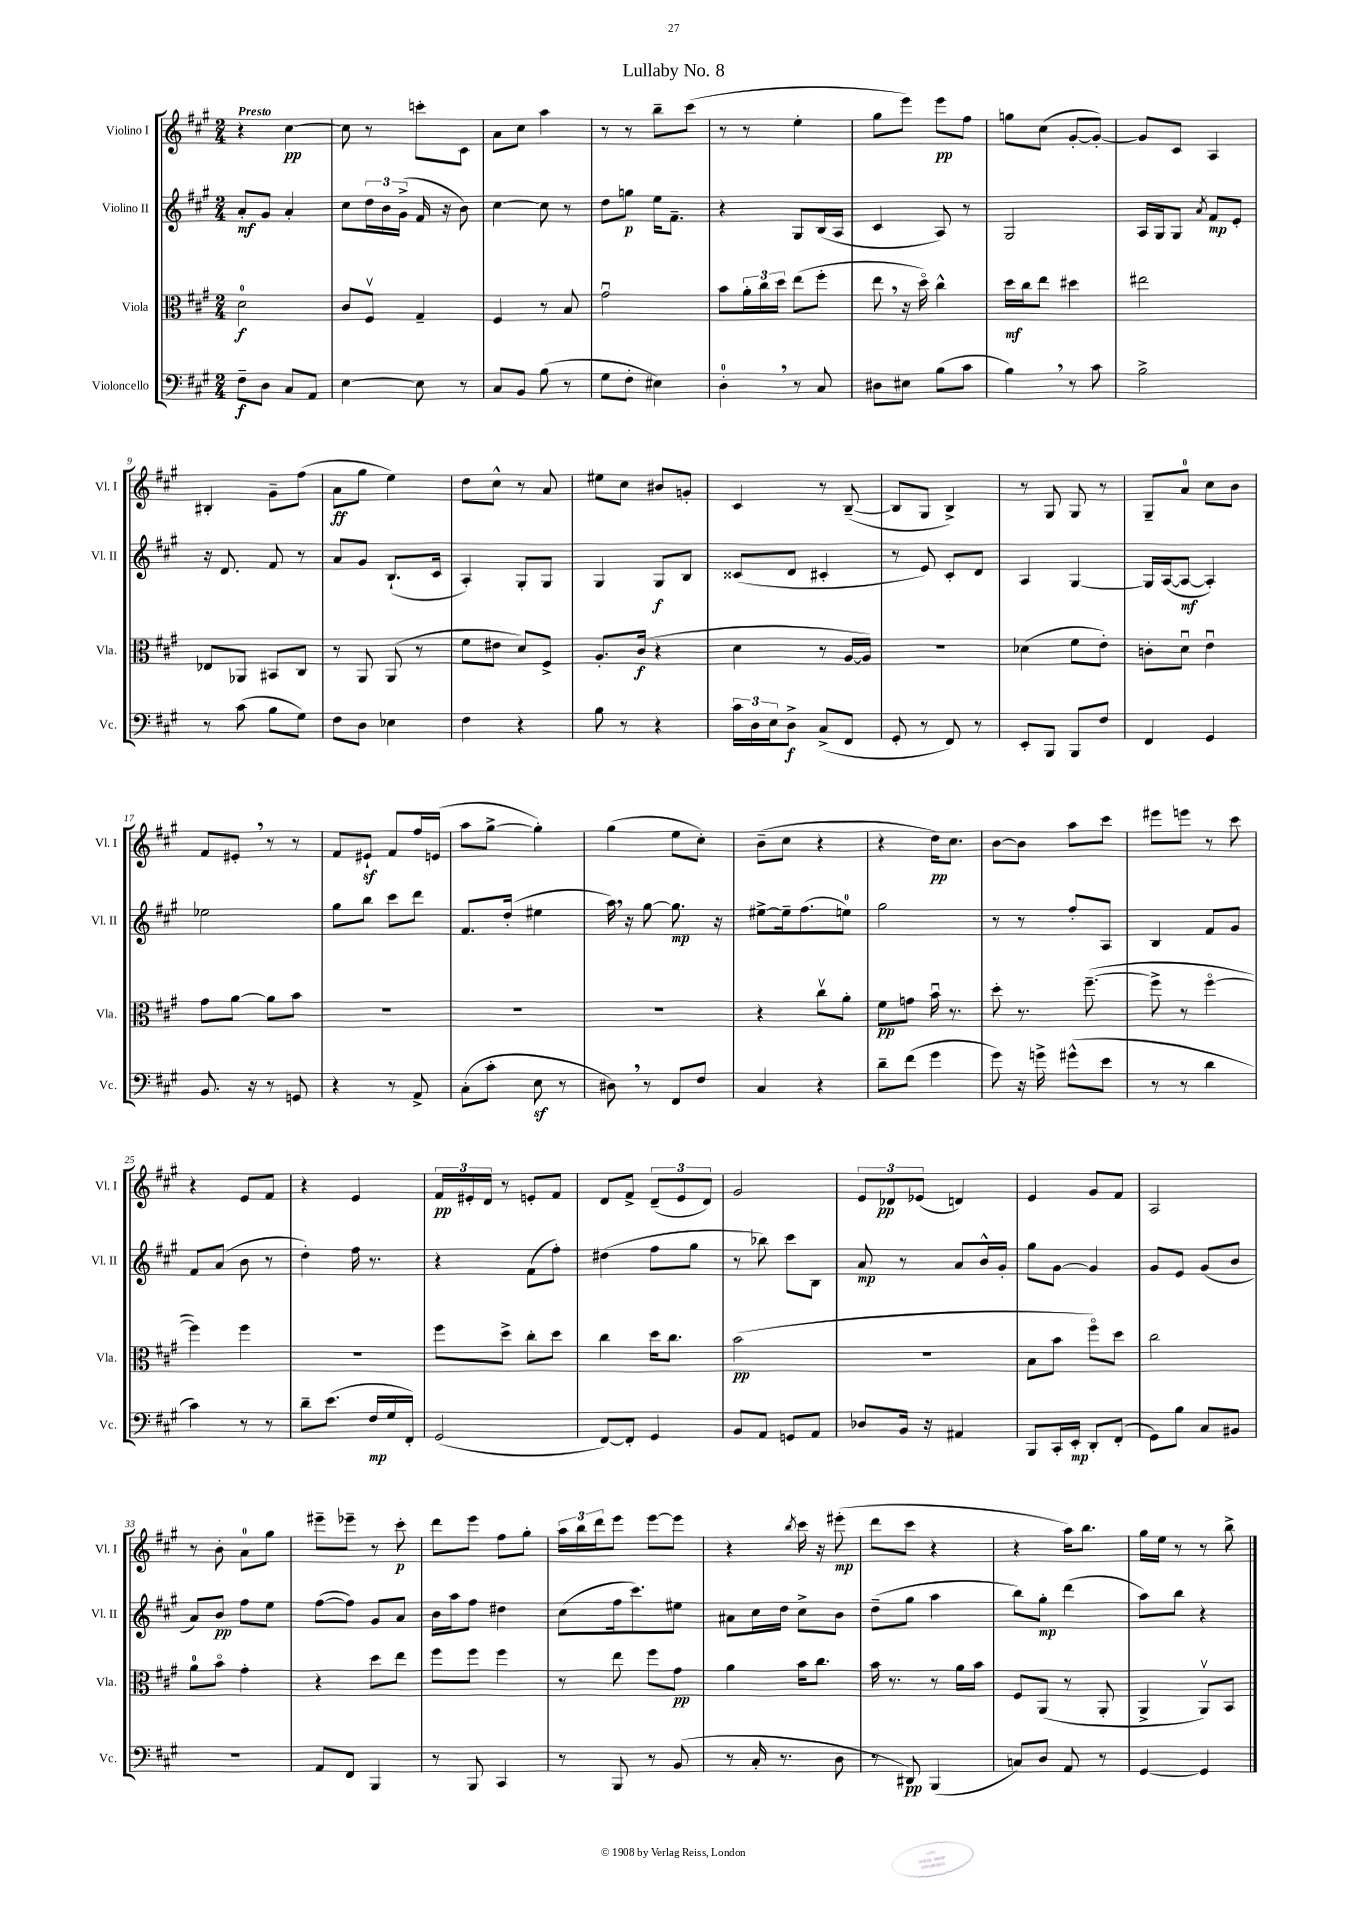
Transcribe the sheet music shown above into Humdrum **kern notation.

**kern	**kern	**kern	**kern
*staff4	*staff3	*staff2	*staff1
*clefF4	*clefC3	*clefG2	*clefG2
*k[f#c#g#]	*k[f#c#g#]	*k[f#c#g#]	*k[f#c#g#]
*M2/4	*M2/4	*M2/4	*M2/4
8F#~\L	2d\	8a'/L	4r
8D\J	.	8g#/J	.
8C#/L	.	4a'/	[4cc#\
8AA/J	.	.	.
=	=	=	=
[4E\	8c#/L	8cc#\L	8cc#\]
.	8F#v/J	24dd\L	8r
.	.	24b\	.
.	.	(24g#^\JJ	.
8E\]	4G#~/	16f#/	8ccc'\L
.	.	16r	.
8r	.	8b\)	8c#\J
=	=	=	=
8C#/L	4F#/	[4cc#\	8a\L
8BB/J	.	.	8cc#\J
(8B\	8r	8cc#\]	4aa\
8r	8B/	8r	.
=	=	=	=
8G#\L	2g#u\	8dd\L	8r
8F#'\J	.	8gg\J	8r
4E#\)	.	16ee\LK	8bb~\L
.	.	8.f#~\J	.
.	.	.	(8ccc#\J
=	=	=	=
4D'\	8b\L	4r	8r
.	24a'\L	.	8r
.	24cc#\	.	.
.	24dd\JJ	.	.
8r	(8ee\L	8G#/L	4ee'\
8C#/	8ff#'\J	(16B/L	.
.	.	16A/JJ	.
=	=	=	=
8D#\L	8ee\	4c#/	8gg#\L
8E#\J	16r	.	8eee\J)
.	16ddo\)	.	.
(8B\L	4cc#^^\	8A/)	8eee\L
8c#\J	.	8r	8ff#\J
=	=	=	=
4B\)	16dd\LL	2G#/	8gg\L
.	16cc#\J	.	.
.	8ee\J	.	(8cc#\J
8r	4dd#\	.	[8g#'/L
8c#\	.	.	8g#'/_J)
=	=	=	=
2B^\	2ee#\	16A/LL	8g#/]L
.	.	16G#/J	.
.	.	8G#/J	8c#/J
.	.	8qa/	.
.	.	8f#/L	4A/
.	.	8e'/J	.
=	=	=	=
8r	8E-/L	16r	4B#'/
.	.	8.d/	.
(8c#\	8AA-/J	.	.
8B\L	8BB#/L	8f#/	8g#~\L
8G#\J)	8C#/J	8r	(8ff#\J
=	=	=	=
8F#\L	8r	8a/L	8a\L
8D\J	8AA/	8g#/J	8gg#\J
4E-\	(8AA/	(8.B`/L	4ee\)
.	8r	.	.
.	.	16c#/Jk	.
=	=	=	=
4F#\	8f#\L	4A'/)	8dd\L
.	8e#\J	.	8cc#^^\J
4r	8d/L)	8G#'/L	8r
.	8F#^/J	8G#/J	8a/
=	=	=	=
8B\	8.A'/L	4G#/	8ee#\L
8r	.	.	8cc#\J
.	(16c#/Jk	.	.
4r	4r	8G#/L	8b#/L
.	.	8B/J	8g'/J
=	=	=	=
24c#\LL	4d\	(8c##/L	4c#/
24D\	.	.	.
24E\J	.	.	.
8D^\J	.	8d/J	.
(8C#^/L	8r	4c#'/	8r
8FF#/J	[16A/LL	.	([8B~/
.	16A/]JJ)	.	.
=	=	=	=
8GG#'/	2r	8r	8B/]L
8r	.	8e/)	8G#/J
8FF#/)	.	8c#'/L	4B^/)
8r	.	8d/J	.
=	=	=	=
8EE'/L	(4d-\	4A/	8r
8BBB/J	.	.	8G#/
8BBB/L	8f#\L	[4G#/	8G#/
8F#/J	8e'\J)	.	8r
=	=	=	=
4FF#/	8c'\L	16G#/]LL	8G#~/L
.	.	([16A/J	.
.	8du\J	8A/_J	8a/J
4GG#/	4eu\	4A'/])	8cc#\L
.	.	.	8b\J
=	=	=	=
8.BB/	8g#\L	2ee-\	8f#/L
.	[8a\J	.	8e#'/J
16r	.	.	.
8r	8a\]L	.	8r
8GG/	8b\J	.	8r
=	=	=	=
4r	2r	8gg#\L	8f#/L
.	.	8bb\J	8e#`/J
8r	.	8ccc#\L	8f#/L
8AA^/	.	8ddd\J	16ff#/L
.	.	.	(16e/JJ
=	=	=	=
(8C#'\L	2r	8.f#/L	8aa\L
8c#'\J	.	.	[8gg#^\J
.	.	(16dd'/Jk	.
8E\	.	4ee#\	4gg#'\])
8r	.	.	.
=	=	=	=
8D#\)	2r	16aa\)	(4gg#\
.	.	16r	.
8r	.	[8gg#\	.
8FF#/L	.	8.gg#\]	8ee\L
8F#/J	.	.	8cc#'\J)
.	.	16r	.
=	=	=	=
4C#/	4r	[8ee#^\L	(8b~\L
.	.	16ee#~\]k	8cc#\J
.	.	(8.ff#\	.
4r	8cc#v\L	.	4r
.	8a'\J	8ee\J)	.
=	=	=	=
8d~\L	8f#\L	2gg#\	4r
(8f#\J	8g\J	.	.
4g#\	16bu\	.	16dd\LK)
.	8.r	.	8.cc#\J
=	=	=	=
8g#\)	8dd'\	8r	[8b\L
16r	8.r	8r	8b\]J
16g^\	.	.	.
(8g#^^\L	.	8ff#'/L	8aa\L
.	([8.ff#~\	.	.
8e\J	.	8A/J	8ccc#\J
=	=	=	=
8r	8ff#^\]	4B/	8eee#\L
8r	8r	.	8eee\J
4d\	[4ff#o\	8f#/L	8r
.	.	8g#/J	8ccc#\
=	=	=	=
4c#\)	4ff#\])	8f#/L	4r
.	.	(8a/J	.
8r	4ff#\	8b\	8e/L
8r	.	8r	8f#/J
=	=	=	=
8d~\L	2r	4dd'\)	4r
(8.e\J	.	.	.
.	.	16ff#\	4e/
16F#/LL	.	8.r	.
16G#/	.	.	.
16FF#'/JJ)	.	.	.
=	=	=	=
(2GG#/	8ff#\L	4r	24f#/LL
.	.	.	24e#'/
.	.	.	24d/JJ
.	8dd^\J	.	8r
.	8cc#'\L	(8f#\L	8e'/L
.	8dd\J	8ff#'\J)	8f#/J
=	=	=	=
[8FF#/L)	4cc#\	(4dd#\	8d/L
8FF#'/]J	.	.	8f#^/J
4GG#/	16dd\LK	8ff#\L	(12d~/L
.	8.cc#\J	.	.
.	.	.	12e/
.	.	8gg#\J	.
.	.	.	12d/J)
=	=	=	=
8BB/L	(2b\	8r	2g#/
8AA/J	.	8bb-\)	.
8GG/L	.	8ccc#\L	.
8AA/J	.	8B\J	.
=	=	=	=
8D-/L	2r	8a/	12e/L
.	.	.	12d-/
16BB/Jk	.	8r	.
.	.	.	(12e-/J
16r	.	.	.
4AA#/	.	8a/L	4d/)
.	.	16b^^/L	.
.	.	16g#'/JJ	.
=	=	=	=
8BBB/L	8B\L	8gg#\L	4e/
16CC#'/L	8b\J	[8g#\J	.
16EE'/JJ	.	.	.
8DD'/L	8ff#o\L)	4g#/]	8g#/L
(8FF#'/J	8dd\J	.	8f#/J
=	=	=	=
8GG#\L)	2cc#\	8g#/L	2A/
8B\J	.	8e/J	.
8C#/L	.	(8g#/L	.
8BB#/J	.	8b/J	.
=	=	=	=
2r	8a\L	8a/L)	8r
.	8bo\J	8b/J	8b'\
.	4g#'\	8ff#\L	8a\L
.	.	8ee\J	8gg#\J
=	=	=	=
8AA/L	4r	([8ff#\L	8eee#~\L
8FF#/J	.	8ff#\]J)	8eee-~\J
4BBB/	8dd\L	8g#/L	8r
.	8ee\J	8a/J	8ccc#'\
=	=	=	=
8r	8ff#\L	16b\LL	8ddd\L
.	.	16aa\J	.
8BBB/	8ff#\J	8ff#\J	8eee\J
4CC#/	4ff#\	4dd#\	8ff#\L
.	.	.	8gg#'\J
=	=	=	=
8r	8r	(8cc#\L	24aa\LL
.	.	.	24bb\
.	.	.	24ddd\J
8BBB/	8ee\	16ff#\k	8eee\J
.	.	8.ccc#\)	.
8r	8ff#\L	.	[8eee\L
(8BB/	8g#\J	8ee#\J	8eee\]J
=	=	=	=
8r	4a\	8a#\L	4r
16C#'/	.	16cc#\L	.
8.r	.	16dd\JJ	.
.	.	.	8qbb/
.	16b\LK	8cc#^\L	16ccc#\
.	8.cc#\J	.	16r
8D\	.	8b\J	(8eee#'\
=	=	=	=
8r	16b\	(8dd~\L	8ddd\L
.	8.r	.	.
8DD#/)	.	8gg#\J	8ccc#\J
(4BBB/	8r	4aa\	4r
.	16a\LL	.	.
.	16b\JJ	.	.
=	=	=	=
8C/L)	8F#/L	8bb\L)	4r
8D/J	(8AA/J	8gg#'\J	.
8AA/	8r	(4ddd\	16aa\LK)
.	.	.	8.bb\J
8r	8AA'/	.	.
=	=	=	=
[4GG#/	4AA^/	8aa\L)	16gg#\LL
.	.	.	16ee\JJ
.	.	8bb\J	8r
4GG#/]	8AAv/L)	4r	8r
.	8BB/J	.	8bb^\
==	==	==	==
*-	*-	*-	*-
